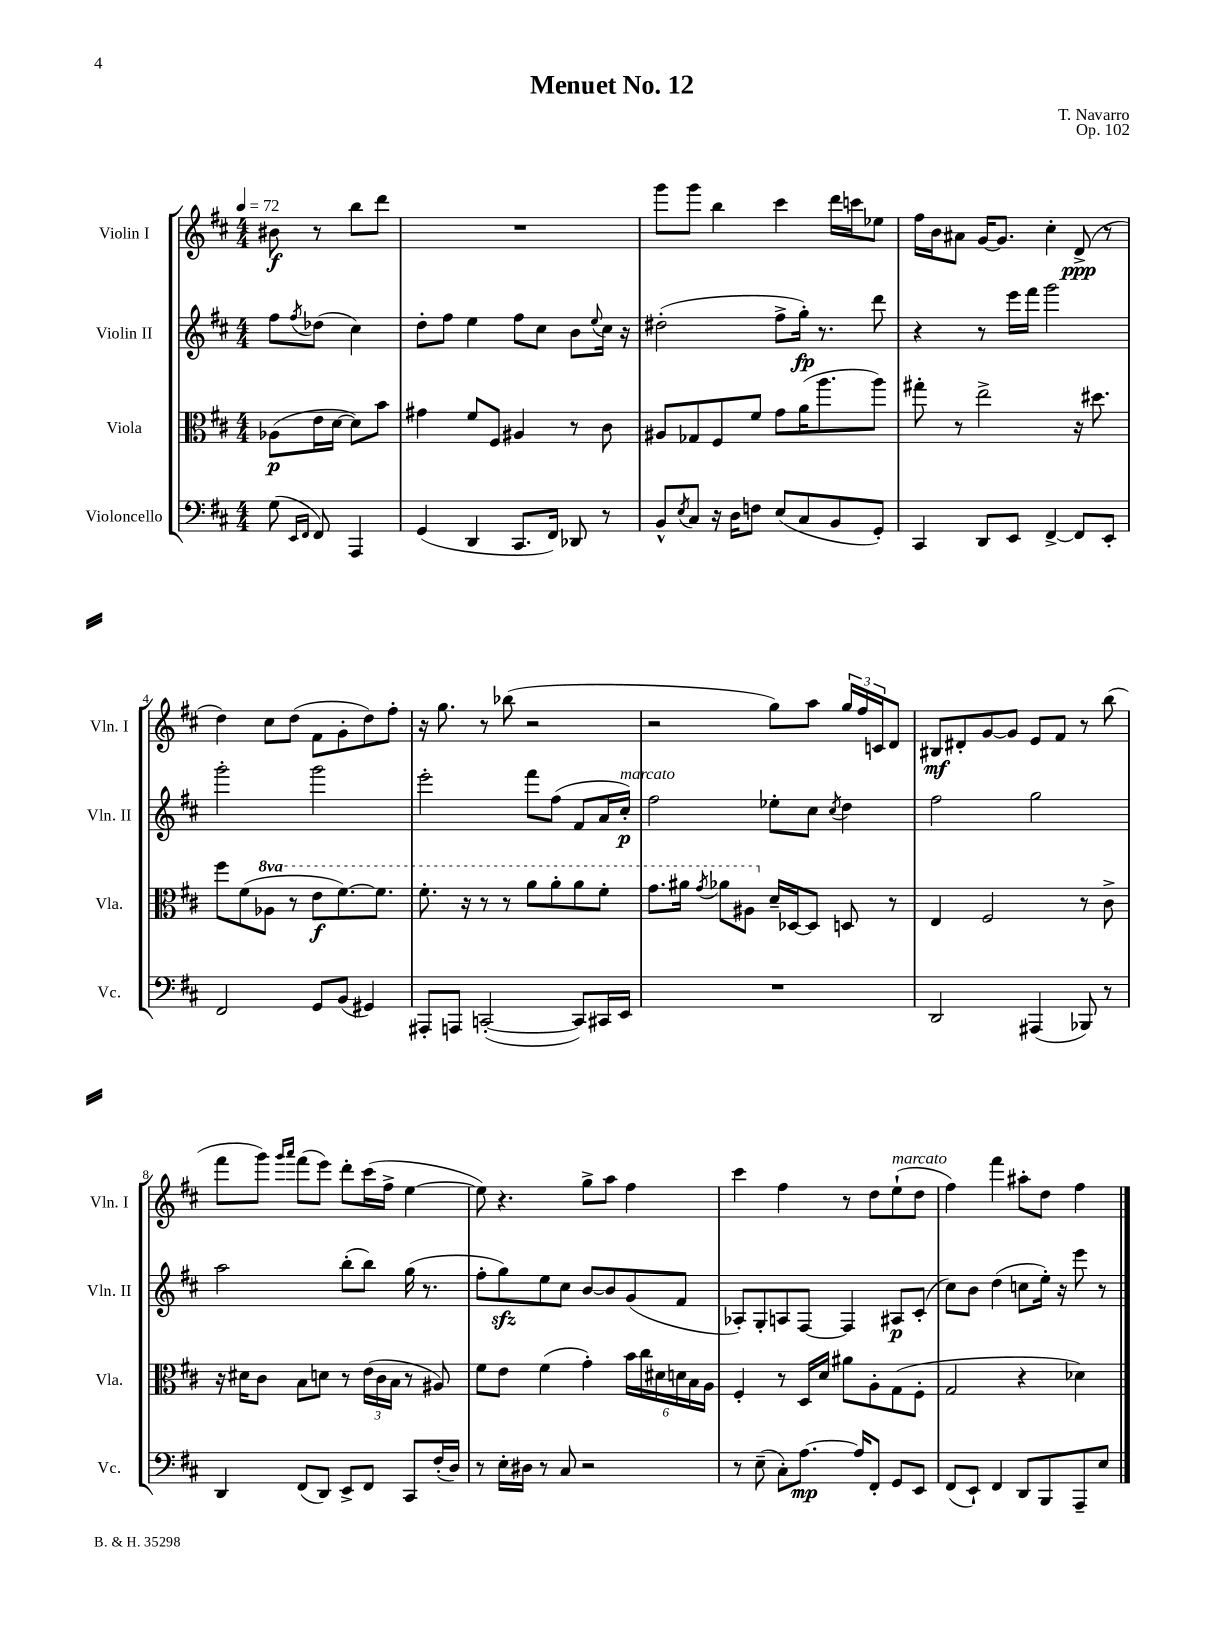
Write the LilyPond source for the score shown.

\header { title = "Menuet No. 12" composer = "T. Navarro" opus = "Op. 102" }
<<
\new StaffGroup <<
\new Staff = "s0" \with { instrumentName = "Violin I" shortInstrumentName = "Vln. I" } {
    \clef treble \key d \major \numericTimeSignature \time 4/4 \partial 2 \tempo 4 = 72
    bis'8\f r8 b''8 d'''8 |
    R1 |
    g'''8 g'''8 b''4 cis'''4 d'''16 c'''16 ees''8 |
    fis''16 b'16 ais'8 g'16~ g'8. cis''4-. d'8->\ppp( r8 |
    d''4) cis''8 d''8( fis'8 g'8-. d''8) fis''8-. |
    r16 g''8. r8 bes''8( r2 |
    r2 g''8) a''8 \tuplet 3/2 { g''16 fis''16 c'16 } d'8 |
    bis8\mf dis'8-. g'8~ g'8 e'8 fis'8 r8 b''8( |
    fis'''8 g'''8) \grace { g'''16 a'''16 } fis'''8( e'''8) d'''8-. cis'''16( fis''16-> e''4~ |
    e''8) r4. g''8-> a''8 fis''4 |
    cis'''4 fis''4 r8 d''8 e''8-!^\markup { \italic "marcato" }( d''8 |
    fis''4) fis'''4 ais''8-. d''8 fis''4 \bar "|." |
}
\new Staff = "s1" \with { instrumentName = "Violin II" shortInstrumentName = "Vln. II" } {
    \clef treble \key d \major \numericTimeSignature \time 4/4 \partial 2
    fis''8 \acciaccatura { fis''8 } des''8( cis''4) |
    d''8-. fis''8 e''4 fis''8 cis''8 b'8 \appoggiatura { e''8 } cis''16 r16 |
    dis''2-.( fis''8-> g''16-.\fp) r8. d'''8 |
    r4 r8 e'''16 fis'''16 g'''2 |
    g'''2-. g'''2 |
    e'''2-. fis'''8 fis''8( fis'8 a'16 cis''16-.\p^\markup { \italic "marcato" }) |
    fis''2 ees''8-. cis''8 \acciaccatura { cis''8 } d''4 |
    fis''2 g''2 |
    a''2 b''8-.( b''8) g''16( r8. |
    fis''8-. g''8\sfz) e''8 cis''8 b'8~ b'8 g'8( fis'8 |
    aes8-.) g8-. a8 fis8~ fis4 ais8\p cis'8-.( |
    cis''8) b'8 d''4( c''8 e''16-.) r16 e'''8 r8 \bar "|." |
}
\new Staff = "s2" \with { instrumentName = "Viola" shortInstrumentName = "Vla." } {
    \clef alto \key d \major \numericTimeSignature \time 4/4 \set Staff.ottavationMarkups = #ottavation-simple-ordinals \partial 2
    aes8\p( e'16 d'16~ d'8) b'8 |
    gis'4 fis'8 fis8 ais4 r8 cis'8 |
    ais8 ges8 fis8 fis'8 g'8 a'16( a''8. a''8) |
    gis''8-. r8 e''2-> r16 dis''8. |
    fis''8 fis'8( \ottava #1 aes'8 r8 e''8\f fis''8.~) fis''8. |
    fis''8.-. r16 r8 r8 a''8 a''8-. a''8 fis''8-. |
    g''8. ais''16 \acciaccatura { g''8 } aes''8 ais'8 \ottava #0 d'16-- des16~ des8 d8 r8 |
    e4 fis2 r8 cis'8-> |
    r16 dis'16 cis'8 b8 d'8 r8 \tuplet 3/2 { e'16( cis'16 b16 } r8 ais8) |
    fis'8 e'8 fis'4( g'4-.) \tuplet 6/4 { b'16 cis''16 dis'16 d'16 b16 a16 } |
    fis4-. r8 d16 d'16 ais'8 a8-. g8( fis8-. |
    g2 r4 des'4) \bar "|." |
}
\new Staff = "s3" \with { instrumentName = "Violoncello" shortInstrumentName = "Vc." } {
    \clef bass \key d \major \numericTimeSignature \time 4/4 \partial 2
    g8( \grace { e,16 fis,16 } fis,8) a,,4 |
    g,4( d,4 cis,8. fis,16) des,8 r8 |
    b,8-^ \acciaccatura { e8 } cis8 r16 d16 f8 e8( cis8 b,8 g,8-.) |
    cis,4 d,8 e,8 fis,4~-> fis,8 e,8-. |
    fis,2 g,8 b,8( gis,4) |
    ais,,8-. a,,8 c,2~-.( c,8) cis,16 e,16 |
    R1 |
    d,2 ais,,4( bes,,8) r8 |
    d,4 fis,8( d,8) e,8-> fis,8 cis,8 fis16-.( d16) |
    r8 e16-. dis16 r8 cis8 r2 |
    r8 e8--( cis8-.) a8.~\mp a16 fis,8-. g,8 e,8 |
    fis,8( e,8-!) fis,4 d,8 b,,8 a,,8-- e8 \bar "|." |
}
>>
>>
